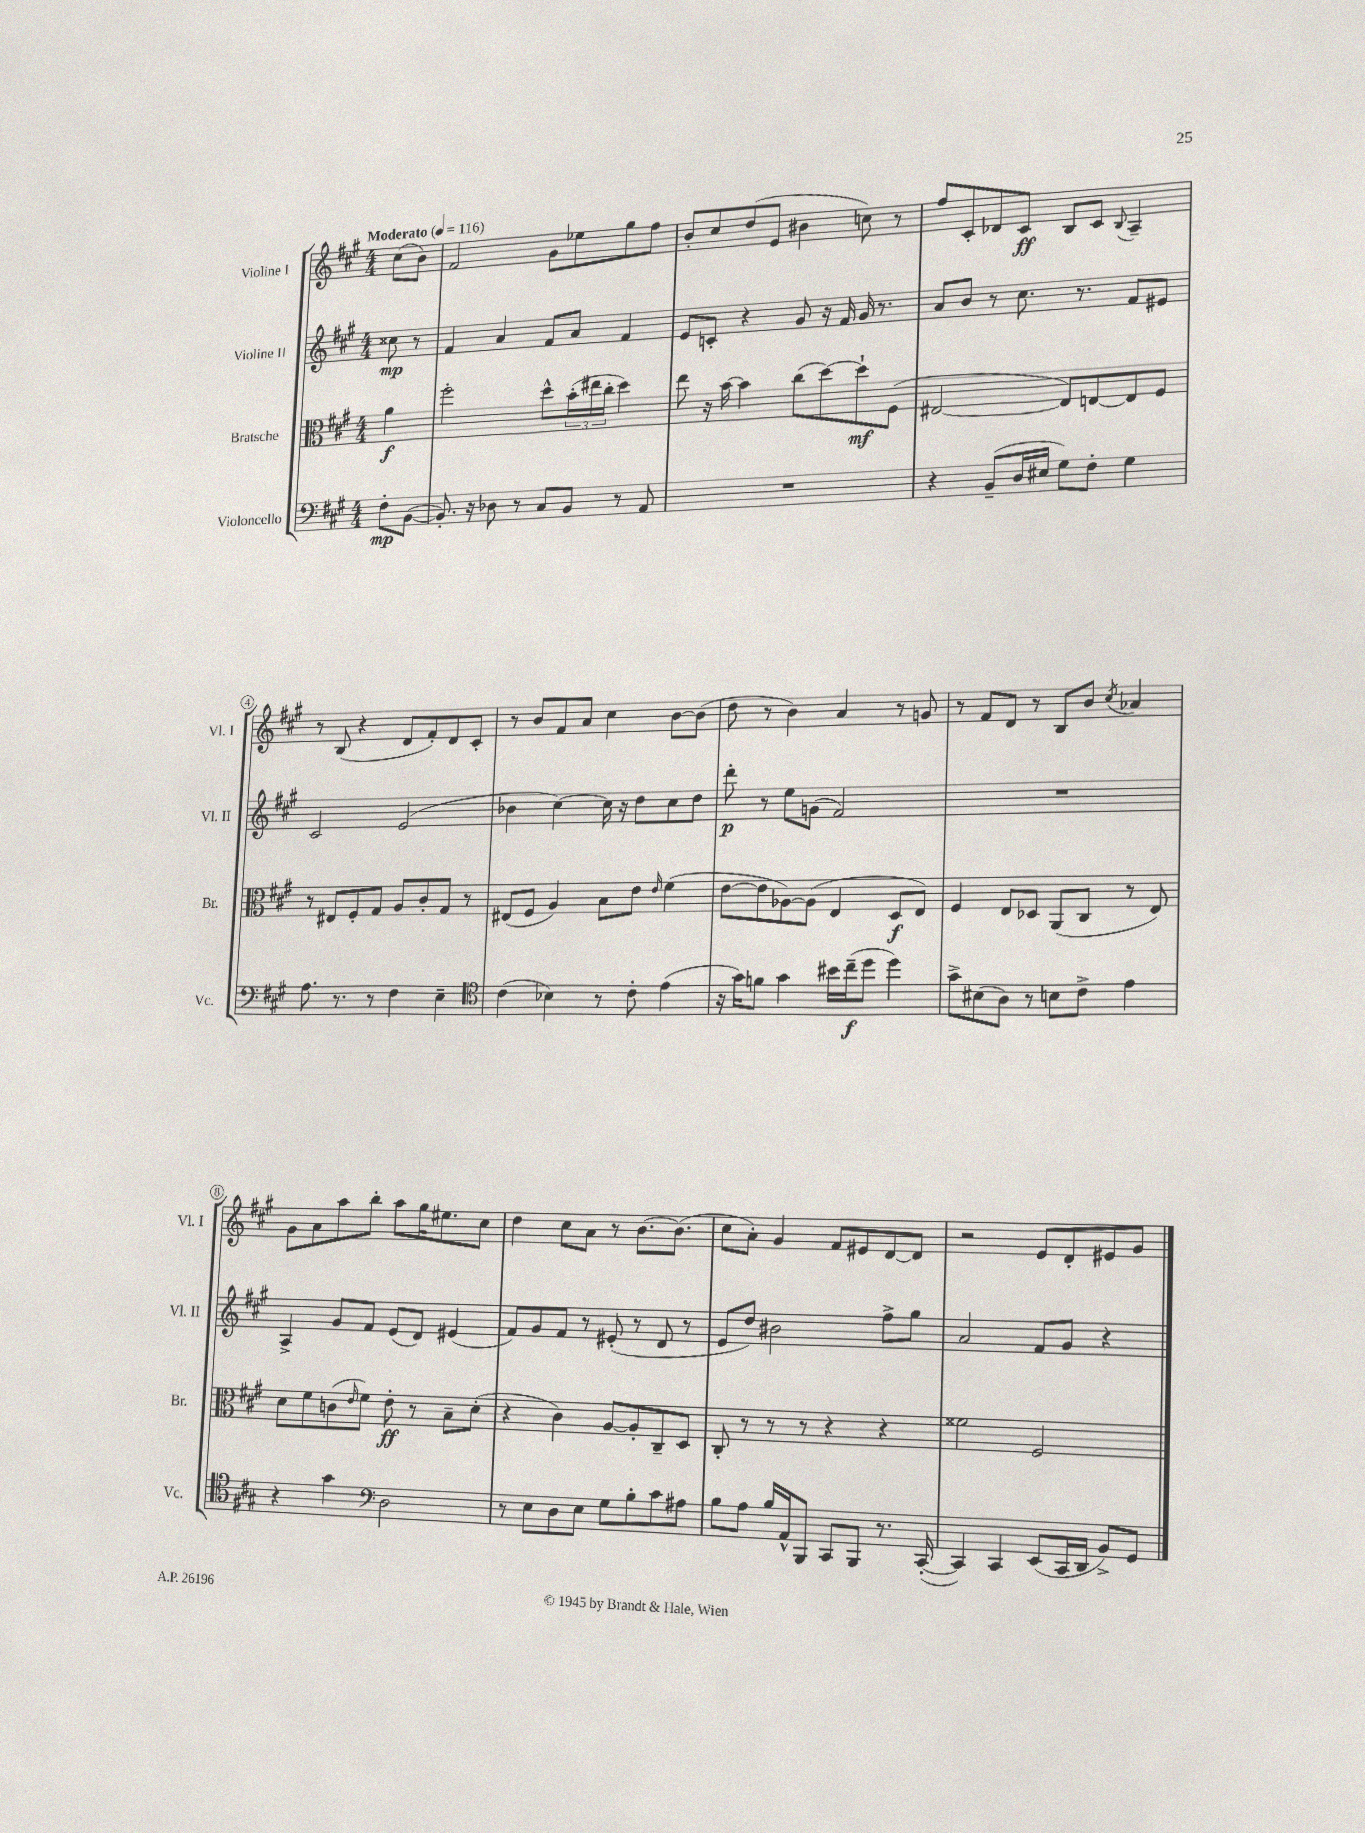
<<
\new StaffGroup <<
\new Staff = "s0" \with { instrumentName = "Violine I" shortInstrumentName = "Vl. I" } {
    \clef treble \key a \major \numericTimeSignature \time 4/4 \partial 4 \tempo "Moderato" 4 = 116
    cis''8( b'8) |
    fis'2 gis'8 ees''8 gis''8 fis''8 |
    b'8-. cis''8 d''8( e'8 bis'4 c''8) r8 |
    fis''8 cis'8-. des'8 cis'8\ff b8 cis'8 \appoggiatura { b8 } a4-- |
    r8 b8( r4 d'8 fis'8-.) d'8 cis'8-. |
    r8 b'8 fis'8 a'8 cis''4 b'8~ b'8( |
    d''8 r8 b'4) a'4 r8 g'8 |
    r8 fis'8 d'8 r8 b8 b'8 \acciaccatura { cis''8 } aes'4 |
    gis'8 a'8 a''8 b''8-. a''8 gis''16 eis''8. cis''8 |
    d''4 cis''8 a'8 r8 b'8.~ b'8.( |
    cis''8 a'8-.) gis'4 fis'8 eis'8 d'8~ d'8 |
    r2 e'8 d'8-. eis'8 gis'8 \bar "|." |
}
\new Staff = "s1" \with { instrumentName = "Violine II" shortInstrumentName = "Vl. II" } {
    \clef treble \key a \major \numericTimeSignature \time 4/4 \partial 4
    cisis''8\mp r8 |
    fis'4 a'4 fis'8 a'8 fis'4 |
    e'8 c'8-. r4 gis'8 r16 fis'16 gis'16 r8. |
    a'8 b'8 r8 cis''8. r8. fis'8 eis'8 |
    cis'2 e'2( |
    bes'4 cis''4~) cis''16 r16 d''8 cis''8 d''8 |
    d'''8-.\p r8 e''8 g'8( fis'2) |
    R1 |
    a4-> gis'8 fis'8 e'8( d'8) eis'4( |
    fis'8) gis'8 fis'8 r8 eis'8-.( r8 d'8 r8 |
    e'8 d''8) bis'2 fis''8-> gis''8 |
    a'2 fis'8 gis'8 r4 \bar "|." |
}
\new Staff = "s2" \with { instrumentName = "Bratsche" shortInstrumentName = "Br." } {
    \clef alto \key a \major \numericTimeSignature \time 4/4 \partial 4
    a'4\f |
    fis''2-. d''8-^ \tuplet 3/2 { b'16-.( eis''16 cis''16-. } d''4) |
    e''8 r16 b'16~ b'4 cis''8( d''8~) d''8-!\mf fis8( |
    eis2~ eis8) e8~ e8 fis8 |
    r8 eis8 fis8-. gis8 a8 cis'8-. gis8 r8 |
    eis8( fis8 a4) b8 e'8 \grace { e'16 } fis'4( |
    e'8~ e'8 aes8~) aes8( e4 d8\f e8) |
    fis4 e8 des8 a,8( cis8 r8 e8) |
    d'8 fis'8 c'8( \grace { e'16 } fis'8) e'8-.\ff r8 b8-- d'8-.( |
    r4 cis'4) a8~ a8-. cis8-- d8 |
    cis8-. r8 r8 r8 r4 r4 |
    fisis'2 fis2 \bar "|." |
}
\new Staff = "s3" \with { instrumentName = "Violoncello" shortInstrumentName = "Vc." } {
    \clef bass \key a \major \numericTimeSignature \time 4/4 \partial 4
    fis8-.\mp b,8~( |
    b,8.-.) r16 des8 r8 cis8 b,8 r8 a,8 |
    R1 |
    r4 b,8--( d16 eis16 gis8) fis8-. gis4 |
    a8. r8. r8 fis4 e4-- |
    \clef tenor cis'4( bes4) r8 cis'8-. e'4( |
    r16 gis'16) f'8 gis'4 bis'16 cis''16--\f( d''8 d''4) |
    gis'8-> bis8( a8) r8 b8 cis'8-> e'4 |
    r4 gis'4 \clef bass d2 |
    r8 e8 d8 e8 gis8 b8-. cis'8 ais8 |
    b8 a8 b16 a,16-^ b,,8 cis,8 b,,8 r8. cis,16~-.( |
    cis,4) cis,4 e,8( cis,16 d,16 b,8->) gis,8 \bar "|." |
}
>>
>>
\layout { \context { \Score \override BarNumber.stencil = #(make-stencil-circler 0.1 0.3 ly:text-interface::print) } }
